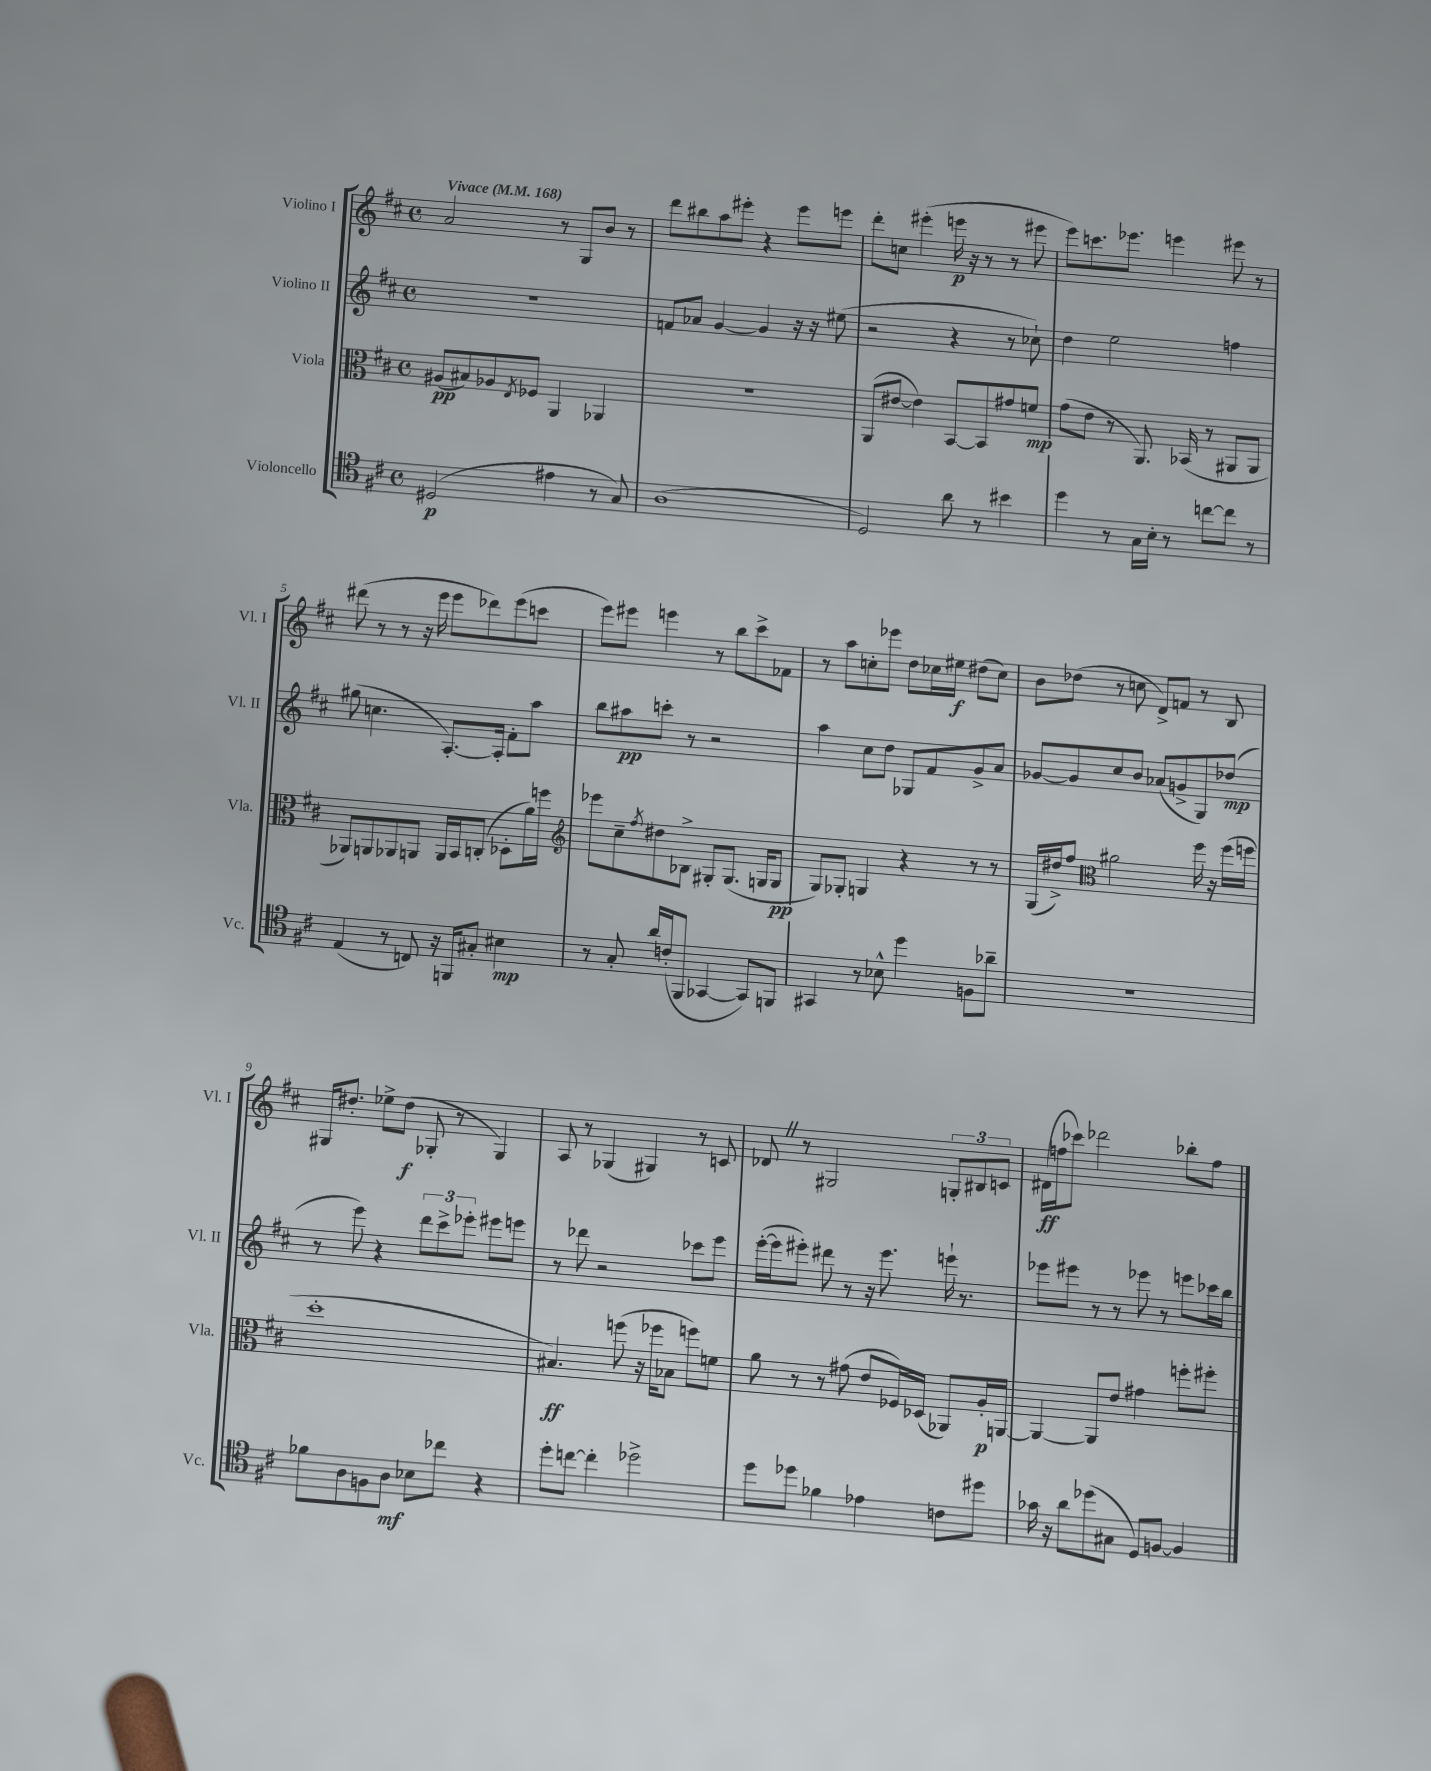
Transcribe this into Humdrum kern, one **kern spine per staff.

**kern	**dynam	**kern	**dynam	**kern	**dynam	**kern	**dynam
*part4	*part4	*part3	*part3	*part2	*part2	*part1	*part1
*staff4	*staff4	*staff3	*staff3	*staff2	*staff2	*staff1	*staff1
*I"Violoncello	*	*I"Viola	*	*I"Violino II	*	*I"Violino I	*
*I'Vc.	*	*I'Vla.	*	*I'Vl. II	*	*I'Vl. I	*
*clefC4	*	*clefC3	*	*clefG2	*	*clefG2	*
*k[f#c#]	*	*k[f#c#]	*	*k[f#c#]	*	*k[f#c#]	*
*M4/4	*	*M4/4	*	*M4/4	*	*M4/4	*
*met(c)	*	*met(c)	*	*met(c)	*	*met(c)	*
*MM168	*	*MM168	*	*MM168	*	*MM168	*
=1	=1	=1	=1	=1	=1	=1	=1
!	!	!	!	!	!	!LO:TX:a:B:t=Vivace	!
(2D#X/	p	(8A#X/L	pp	1r	.	2a/	.
.	.	8B#X/)	.	.	.	.	.
.	.	8A-X/	.	.	.	.	.
.	.	8qE/	.	.	.	.	.
.	.	8F-X/J	.	.	.	.	.
4e#X\	.	4AA/	.	.	.	8r	.
.	.	.	.	.	.	8G/L	.
8r	.	4AA-X/	.	.	.	8b/J	.
8G/)	.	.	.	.	.	8r	.
=2	=2	=2	=2	=2	=2	=2	=2
(1A	.	1r	.	8fn/L	.	8ddd\L	.
.	.	.	.	8a-X/J	.	8bb#X\	.
.	.	.	.	[4g/	.	8aa\	.
.	.	.	.	.	.	8eee#X'\J	.
.	.	.	.	4g/]	.	4r	.
.	.	.	.	16r	.	8eee#\L	.
.	.	.	.	16r	.	.	.
.	.	.	.	(8ee#X\	.	8eeen\J	.
=3	=3	=3	=3	=3	=3	=3	=3
2D/)	.	(8AA/L	.	2r	.	8ddd'\L	.
.	.	[8e#X/J	.	.	.	8ccn\J	.
.	.	4e#\])	.	.	.	(4eee#X'\	.
8a\	.	[8BB/L	.	4r	.	16eeen\	p
.	.	.	.	.	.	16r	.
8r	.	8BB/]	.	.	.	8r	.
4b#X\	.	8g#X/	.	8r	.	8r	.
.	.	8fn/J	mp	8cc-X`\)	.	8eee#X\	.
=4	=4	=4	=4	=4	=4	=4	=4
4dd\	.	(8g\L	.	4dd\	.	8eee\L)	.
.	.	8e\J	.	.	.	8.cccn\	.
8r	.	8r	.	2ee\	.	.	.
.	.	.	.	.	.	8.eee-X\J	.
16G\LL	.	8.AA/)	.	.	.	.	.
16B'\JJ	.	.	.	.	.	.	.
8r	.	.	.	.	.	4eeen\	.
.	.	(16BB-X/	.	.	.	.	.
[8ccn\L	.	8r	.	.	.	.	.
8cc\J]	.	8AA#X/L	.	4ffn\	.	8eee#X\	.
8r	.	8AA#/J	.	.	.	8r	.
!!LO:LB:g=z
=5	=5	=5	=5	=5	=5	=5	=5
(4E/	.	8AA-X/L)	.	(8gg#X\	.	(8ddd#X\	.
.	.	8AAn/	.	4.ccn\	.	8r	.
8r	.	8AA-X/	.	.	.	8r	.
8Cn/)	.	8AAn/J	.	.	.	16r	.
.	.	.	.	.	.	16eee\	.
16r	.	16AA/LL	.	[8.A'/L)	.	8eee\L	.
16FFn/KL	.	16BB/J	.	.	.	.	.
8G#X'/J	.	(8Cn'/J	.	.	.	8ddd-X\)	.
.	.	.	.	16A'/Jk]	.	.	.
4B#X\	mp	8D-X'\L	.	8f#'\L	.	(8eee\	.
.	.	16a\L)	.	8aa\J	.	8cccn\J	.
.	.	16ffn\JJ	.	.	.	.	.
=6	=6	=6	=6	=6	=6	=6	=6
*	*	*clefG2	*	*	*	*	*
8r	.	8eee-X\L	.	8bb\L	.	8eee\L)	.
8G'/	.	8cc#~\	.	8aa#X\	pp	8eee#X\J	.
.	.	8qff#/	.	.	.	.	.
16a/LL	.	8dd#X\	.	8cccn'\J	.	4eeen\	.
(16cn'/J	.	.	.	.	.	.	.
8FF#/J	.	8B-X^\J	.	8r	.	.	.
[4GG-X/	.	8G#X'/L	.	2r	.	8r	.
.	.	(8.G#/J	.	.	.	8bb\L	.
8GG-/L])	.	.	.	.	.	8ccc#^\	.
.	.	16Gn/KL	.	.	.	.	.
8FFn/J	.	8G/J	pp	.	.	8f-X\J	.
=7	=7	=7	=7	=7	=7	=7	=7
4GG#X/	.	8G/L)	.	4aa\	.	8r	.
.	.	8G-X'/J	.	.	.	8aa\L	.
8r	.	4Gn/	.	8cc#\L	.	8ccn'\	.
8B-X^^\	.	.	.	8dd\J	.	8eee-X\J	.
4dd\	.	4r	.	8G-X/L	.	8dd\L	.
.	.	.	.	8f#/	.	16cc-X\L	.
.	.	.	.	.	.	16ee#X\JJ	f
8Fn\L	.	8r	.	8g^/	.	(8dd#X\L	.
8a-X~\J	.	8r	.	8a/J	.	8cc-\J)	.
=8	=8	=8	=8	=8	=8	=8	=8
1r	.	(16G/LL	.	[8g-X/L	.	8b\L	.
.	.	16dd#X^/J)	.	.	.	.	.
.	.	8ff#/J	.	8g-/]	.	(8dd-X\J	.
*	*	*clefC3	*	*	*	*	*
.	.	2a#X\	.	8cc#/	.	8r	.
.	.	.	.	8b/J	.	8ccn\	.
.	.	.	.	(8a-X/L	.	8d^/L)	.
.	.	.	.	8gn^/	.	8fn/J	.
.	.	16ff#\	.	8G/)	.	8r	.
.	.	16r	.	.	.	.	.
.	.	(16ff#\LL	.	(8dd-X/J	mp	8B/	.
.	.	16ffn\JJ	.	.	.	.	.
!!LO:LB:g=z
=9	=9	=9	=9	=9	=9	=9	=9
8f-X\L	.	1dd'	.	8r	.	16G#X/KL	.
.	.	.	.	.	.	8.dd#X'/J	.
8A\	.	.	.	8eee\)	.	.	.
8Fn\	.	.	.	4r	.	8ee-X^\L	.
8A\J	mf	.	.	.	.	(8dd#\J	f
8B-X\L	.	.	.	12ddd\L	.	8G-X'/	.
.	.	.	.	12ccc#^\	.	.	.
8cc-X\J	.	.	.	.	.	8r	.
.	.	.	.	12eee-X'\J	.	.	.
4r	.	.	.	8eee#X\L	.	4G-/)	.
.	.	.	.	8eeen\J	.	.	.
=10	=10	=10	=10	=10	=10	=10	=10
8dd'\L	.	4.B#X/)	ff	8r	.	8A/	.
[8ccn\J	.	.	.	8ddd-X\	.	8r	.
4cc'\]	.	.	.	2r	.	(4G-X/	.
.	.	(8ffn\	.	.	.	.	.
2dd-X^\	.	16r	.	.	.	4G#X/)	.
.	.	16ff-X\KL	.	.	.	.	.
.	.	8B-X\J	.	.	.	.	.
.	.	8ffn\L)	.	8ccc-X\L	.	8r	.
.	.	8fn\J	.	8eee\J	.	8cn/	.
=11	=11	=11	=11	=11	=11	=11	=11
8dd\L	.	8a\	.	([16eee'\LL	.	8d-XZ/	.
.	.	.	.	16eee\J]	.	.	.
8dd-X\J	.	8r	.	8eee#X'\J)	.	8r	.
4f-X\	.	8r	.	8ddd#X\	.	2G#X/	.
.	.	(8g#X\	.	8r	.	.	.
4e-X\	.	8e/L	.	16r	.	.	.
.	.	.	.	8.eee#\	.	.	.
.	.	16F-X/L)	.	.	.	.	.
.	.	(16D-X/JJ	.	.	.	.	.
8cn\L	.	8AA-X/L)	.	16eeen`\	.	12Gn'/L	.
.	.	.	.	8.r	.	.	.
.	.	.	.	.	.	12B#X/	.
8dd#X\J	.	16A'/L	p	.	.	.	.
.	.	.	.	.	.	12cn/J	.
.	.	[16AAn/JJ	.	.	.	.	.
=12	=12	=12	=12	=12	=12	=12	=12
16g-X\	.	4AA/_	.	8eee-X\L	.	(16d#X\LL	ff
16r	.	.	.	.	.	16ffn\J	.
8a\L	.	.	.	8eee#X\J	.	8ccc-X\J)	.
(8dd-X\	.	8AA/L]	.	8r	.	2ddd-X\	.
8G#X\J	.	8e/J	.	8r	.	.	.
8D/L)	.	4g#X\	.	8eee-X\	.	.	.
[8Fn/J	.	.	.	8r	.	.	.
4F/]	.	8ffn'\L	.	8eeen\L	.	8bb-X'\L	.
.	.	8ff#X'\J	.	16ccc-X\L	.	8ff\J	.
.	.	.	.	16bb\JJ	.	.	.
==	==	==	==	==	==	==	==
*-	*-	*-	*-	*-	*-	*-	*-
